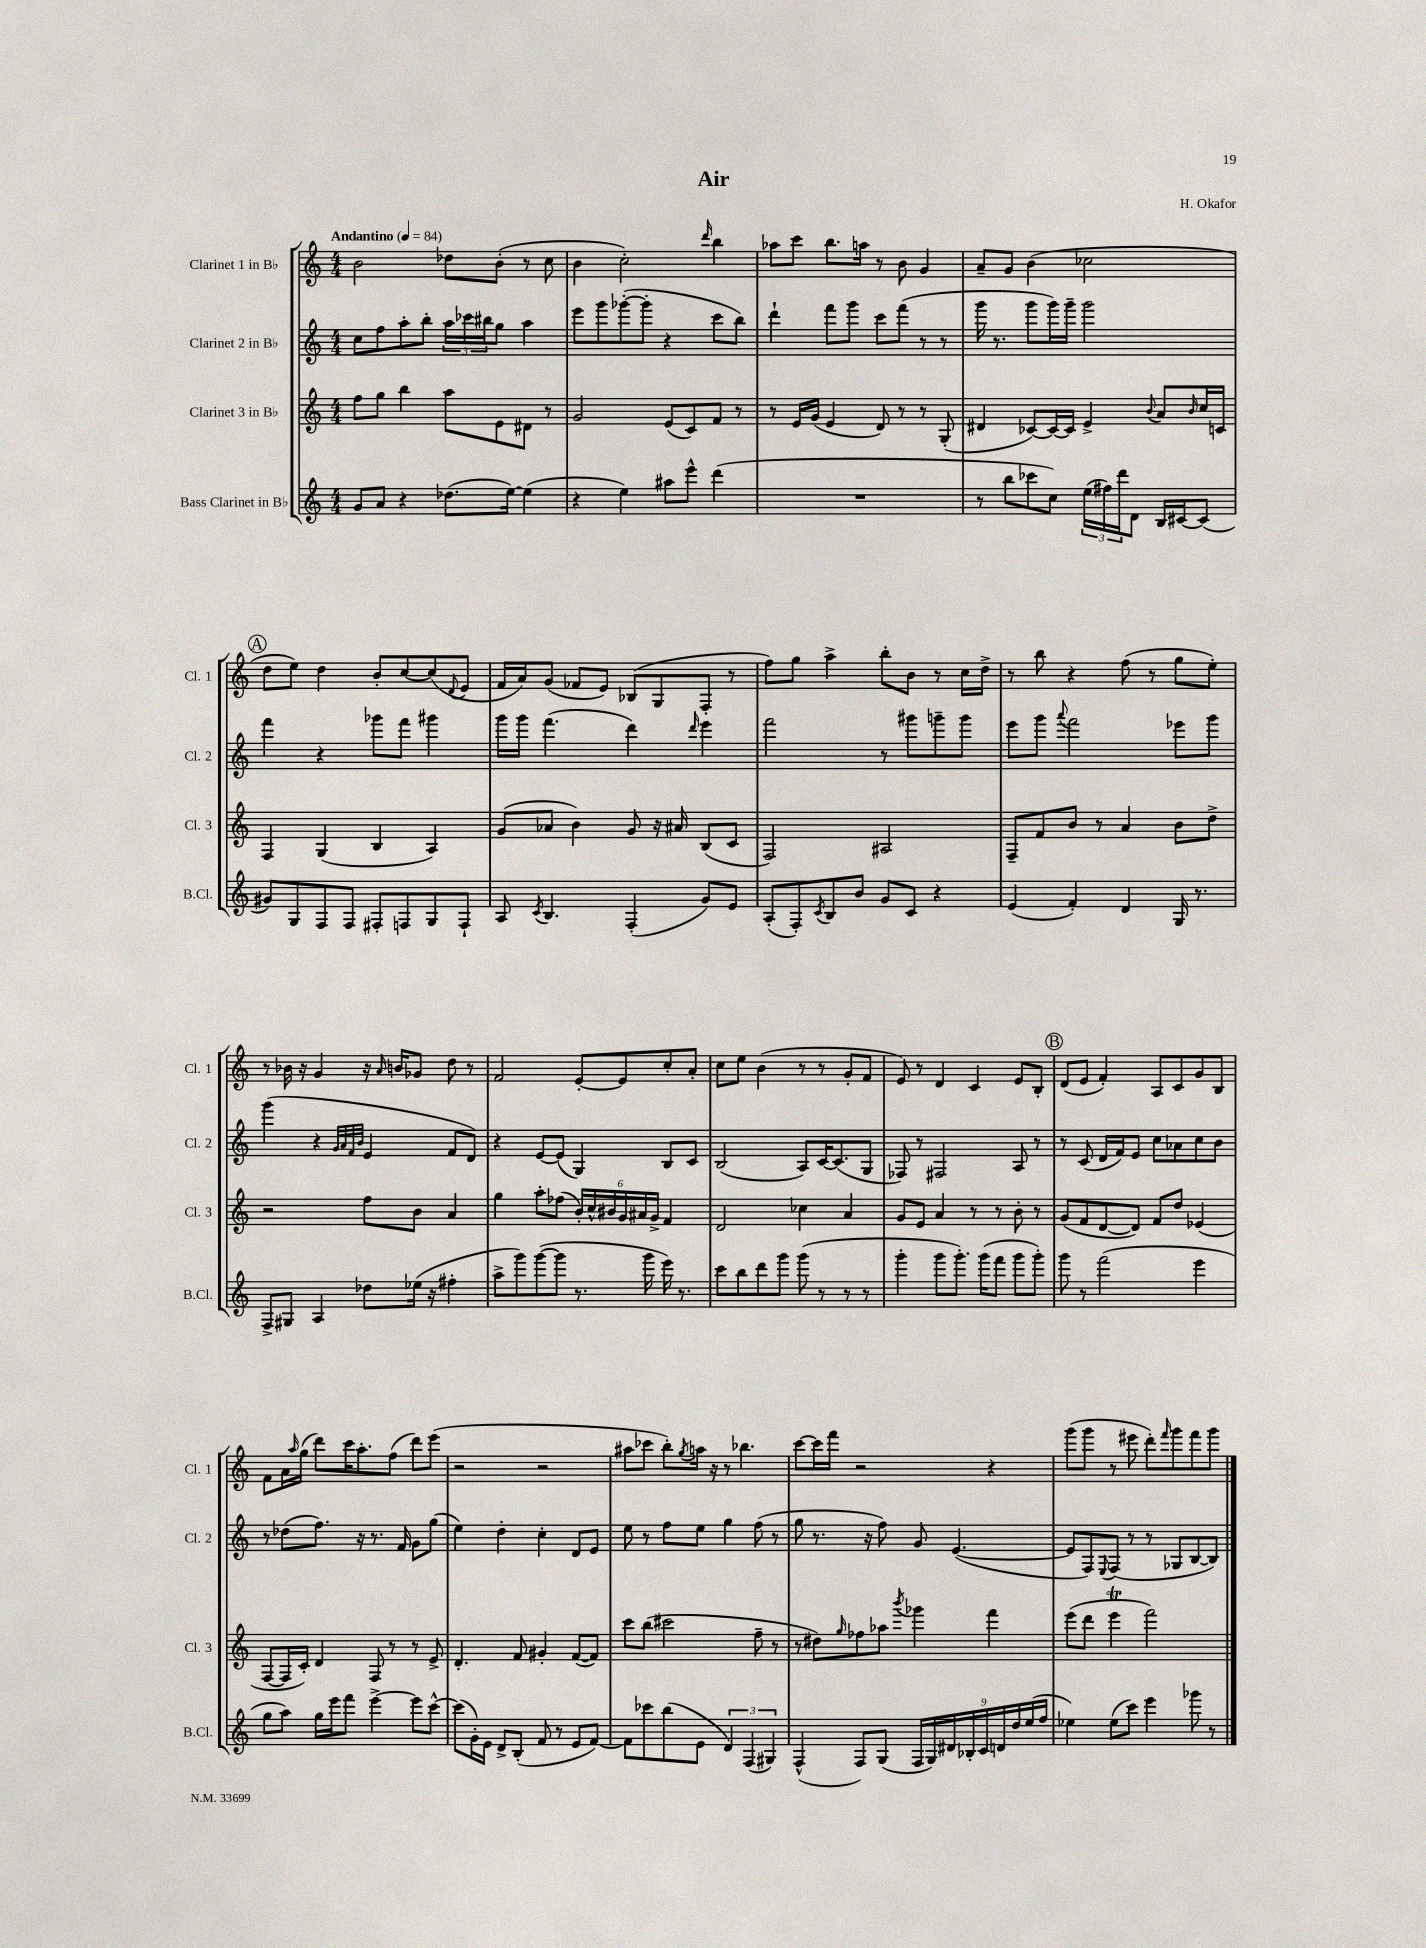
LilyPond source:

\header { title = "Air" composer = "H. Okafor" }
<<
\new StaffGroup <<
\new Staff = "s0" \with { instrumentName = "Clarinet 1 in Bb" shortInstrumentName = "Cl. 1" } {
    \clef treble \key c \major \numericTimeSignature \time 4/4 \tempo "Andantino" 4 = 84
    b'2 des''8 b'8-.( r8 c''8 |
    b'4 c''2-.) \grace { d'''16 } b''4 |
    aes''8 c'''8 b''8. a''16 r8 b'8 g'4 |
    a'8-- g'8 b'4( ces''2 |
    \mark \markup { \circle "A" } d''8 e''8) d''4 b'8-. c''8~ c''8( \appoggiatura { d'8 } e'8 |
    f'16 a'16) g'8( fes'8 e'8) bes8( g8 f8-. r8 |
    f''8) g''8 a''4-> b''8-. b'8 r8 c''16 d''16-> |
    r8 b''8 r4 f''8( r8 g''8 e''8-.) |
    r8 bes'16 r16 g'4 r16 \grace { a'16 } b'16 ges'8 d''8 r8 |
    f'2 e'8~-. e'8 c''8-. a'8-. |
    c''8 e''8 b'4( r8 r8 g'8-. f'8 |
    e'8) r8 d'4 c'4 e'8 b8-. |
    \mark \markup { \circle "B" } d'8( e'8 f'4-.) a8 c'8 g'8 b8 |
    f'8 a'16 \grace { a''16 } g''16( d'''8) c'''16 a''8.-. f''8( d'''8) e'''8( |
    r2 r2 |
    ais''8 ces'''8 b''8-.) \acciaccatura { g''8 } a''16 r16 r8 bes''4. |
    c'''8~ c'''16 f'''16 r2 r4 |
    g'''8( g'''8 r8 eis'''8 d'''8-.) \grace { f'''16 } g'''8 f'''8 g'''8 \bar "|." |
}
\new Staff = "s1" \with { instrumentName = "Clarinet 2 in Bb" shortInstrumentName = "Cl. 2" } {
    \clef treble \key c \major \numericTimeSignature \time 4/4
    c''8 f''8 a''8-. b''8-. \tuplet 3/2 { a''16 ces'''16 bis''16 } g''8 a''4 |
    e'''8 g'''8 ges'''8~-.( ges'''8-. r4 c'''8 b''8) |
    d'''4-! f'''8 g'''8 c'''8 f'''8( r8 r8 |
    g'''16 r8. g'''8 g'''16) g'''16-- g'''2 |
    \mark \markup { \circle "A" } f'''4 r4 ges'''8 f'''8 gis'''4 |
    g'''16 g'''16 f'''4.( d'''4) \grace { d'''16 } e'''4 |
    f'''2 r8 gis'''8 g'''8-- g'''8 |
    e'''8 g'''8 \appoggiatura { a'''8 } f'''2 ees'''8 g'''8 |
    g'''4( r4 \grace { g'32 a'32 f'32 b'32 } e'4 f'8 d'8) |
    r4 e'8~ e'8( g4) b8 c'8 |
    b2( a8) c'16~ c'8.( g8 |
    fes8) r8 fis2 a8 r8 |
    \mark \markup { \circle "B" } r8 c'8( d'16 f'16) e'8 c''8 aes'8 c''8 b'8 |
    r8 des''8( f''8.) r16 r8. f'16 g'8 g''8( |
    e''4) d''4-. c''4-. d'8 e'8 |
    e''8 r8 f''8 e''8 g''4 f''8( r8 |
    g''8 r8. r16 f''8) g'8 e'4.~( |
    e'8 f8) \appoggiatura { e8 } f8( r8 r8 ges8 b8~ b8) \bar "|." |
}
\new Staff = "s2" \with { instrumentName = "Clarinet 3 in Bb" shortInstrumentName = "Cl. 3" } {
    \clef treble \key c \major \numericTimeSignature \time 4/4
    f''8 g''8 b''4 a''8 e'8 dis'8 r8 |
    g'2 e'8( c'8) f'8 r8 |
    r8 e'16 g'16( e'4 d'8) r8 r8 g8-.( |
    dis'4 ces'8~) ces'16~ ces'16 e'4-> \appoggiatura { b'8 } a'8 \grace { b'16 } c''16 c'16 |
    \mark \markup { \circle "A" } f4 g4( b4 a4) |
    g'8( aes'8 b'4) g'8 r16 ais'16 b8( c'8 |
    f2) ais2 |
    f8-- f'8 b'8 r8 a'4 b'8 d''8-> |
    r2 f''8 b'8 a'4 |
    g''4 a''8-. fes''8( \tuplet 6/4 { b'16-.) c''16-^ bis'16 g'16 ais'16 g'16-> } f'4 |
    d'2 ces''4 a'4 |
    g'8 e'8 a'4 r8 r8 b'8-. r8 |
    \mark \markup { \circle "B" } g'8( f'8 d'8~ d'8) f'8 d''8 ees'4( |
    f8~ f16 c'16-.) d'4 f8 r8 r8 e'8-> |
    d'4.-. f'8 gis'4-. f'8~( f'8) |
    c'''8 b''8( cis'''2 f''8-- r8 |
    r8 dis''8) \grace { g''16 } fes''8 aes''8 \acciaccatura { b'''8 } ges'''4 f'''4 |
    e'''8( d'''8 e'''4\trill f'''2) \bar "|." |
}
\new Staff = "s3" \with { instrumentName = "Bass Clarinet in Bb" shortInstrumentName = "B.Cl." } {
    \clef treble \key c \major \numericTimeSignature \time 4/4
    g'8 a'8 r4 des''8.( e''16~) e''4( |
    r4 e''4) ais''8 e'''8-^ d'''4( |
    R1 |
    r8 b''8 ces'''8 c''8) \tuplet 3/2 { e''16( fis''16) d'''16 } d'8 b16 cis'16~ cis'8( |
    \mark \markup { \circle "A" } gis'8) g8 f8 f8 fis8-. f8 g8 f8-! |
    a8 \acciaccatura { c'8 } b4. f4-.( g'8) e'8 |
    a8-.( f8-.) \acciaccatura { c'8 } b8 b'8 g'8 c'8 r4 |
    e'4( f'4-.) d'4 g16 r8. |
    f8-> gis8 a4 des''8 ees''16( r16 fis''4-. |
    a''8-> g'''8) g'''8~( g'''8 r8. g'''16 e'''16) r8. |
    c'''8 b''8 d'''8 g'''8 g'''8( r8 r8 r8 |
    g'''4-. g'''8 g'''8.-.) g'''16( f'''8 g'''8 g'''8-.) |
    \mark \markup { \circle "B" } g'''8 r8 f'''2( e'''4 |
    g''8 a''8) g''16 e'''16 f'''8 e'''4~-> e'''8 c'''8~-^ |
    c'''8( g'16-.) e'16 d'8-> b8-.( f'8 r8 e'8 f'8~) |
    f'8 ces'''8 b''8( e'8 \tuplet 3/2 { d'4) f4( gis4) } |
    f4-^( f8) g8( \tuplet 9/8 { f16 g16) dis'16 bes16-. c'16 d'16 d''16 e''16( f''16 } |
    ees''4) ees''8( c'''8) e'''4 ges'''8 r8 \bar "|." |
}
>>
>>
\layout { \context { \Score \remove "Bar_number_engraver" } }
